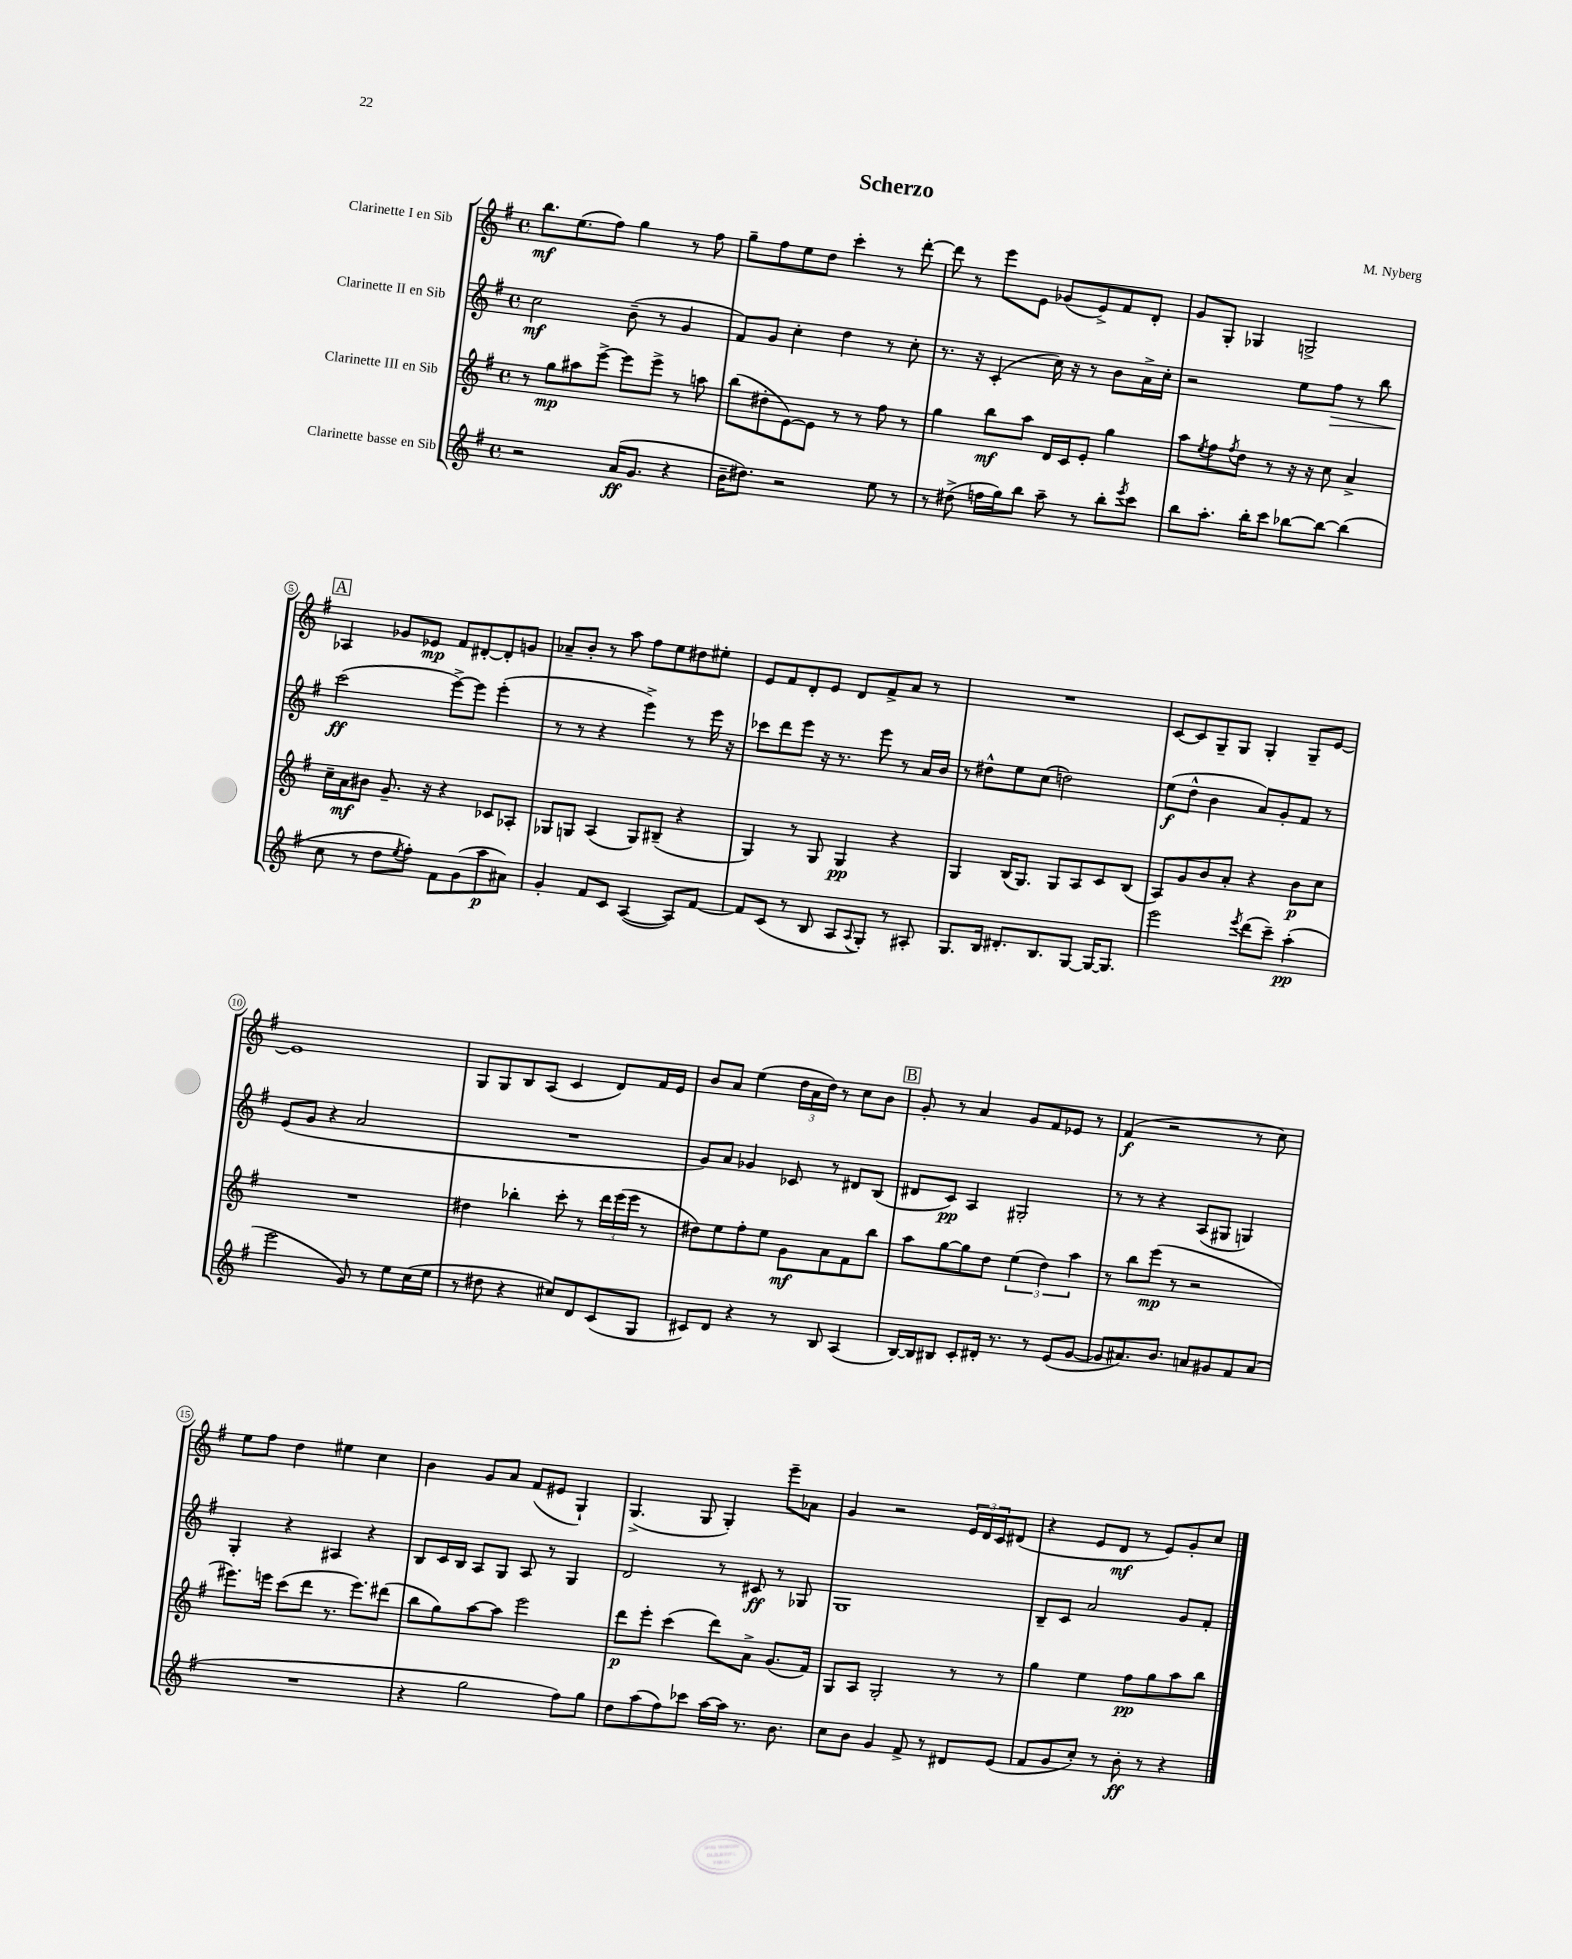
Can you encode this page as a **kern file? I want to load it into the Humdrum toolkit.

**kern	**dynam	**kern	**dynam	**kern	**dynam	**kern	**dynam
*part4	*part4	*part3	*part3	*part2	*part2	*part1	*part1
*staff4	*staff4	*staff3	*staff3	*staff2	*staff2	*staff1	*staff1
*I"Clarinette basse en Sib	*	*I"Clarinette III en Sib	*	*I"Clarinette II en Sib	*	*I"Clarinette I en Sib	*
*clefG2	*	*clefG2	*	*clefG2	*	*clefG2	*
*k[f#]	*	*k[f#]	*	*k[f#]	*	*k[f#]	*
*M4/4	*	*M4/4	*	*M4/4	*	*M4/4	*
*met(c)	*	*met(c)	*	*met(c)	*	*met(c)	*
=1	=1	=1	=1	=1	=1	=1	=1
2r	.	8r	.	2cc\	mf	8.bb\L	mf
.	.	8gg\L	mp	.	.	.	.
.	.	.	.	.	.	(8.ee\	.
.	.	8aa#X\	.	.	.	.	.
.	.	[8eee^\J	.	.	.	8ff#\J)	.
(16a/KL	ff	8eee\L]	.	(8b~\	.	4gg\	.
8.g/J	.	.	.	.	.	.	.
.	.	8eee^\J	.	8r	.	.	.
4r	.	8r	.	4g/	.	8r	.
.	.	8aan\	.	.	.	8ff#\	.
=2	=2	=2	=2	=2	=2	=2	=2
16b~\KL	.	(8bb\L	.	8f#/L)	.	8gg~\L	.
8.dd#X\J)	.	.	.	.	.	.	.
.	.	8dd#X'\	.	8g/J	.	8ff#\	.
2r	.	[8e\)	.	4cc'\	.	8ee\	.
.	.	8e\J]	.	.	.	8dd\J	.
.	.	8r	.	4dd\	.	4ccc'\	.
.	.	8r	.	.	.	.	.
8ee\	.	8ff#\	.	8r	.	8r	.
8r	.	8r	.	8cc'\	.	[8ddd'\	.
=3	=3	=3	=3	=3	=3	=3	=3
8r	.	4gg\	.	8.r	.	8ddd\]	.
(8dd#X^\	.	.	.	.	.	8r	.
.	.	.	.	16r	.	.	.
16ffn\LL	.	8bb\L	mf	(4c'/	.	8eee\L	.
16gg\J)	.	.	.	.	.	.	.
8bb\J	.	8aa\J	.	.	.	8e\J	.
8aa~\	.	16d/LL	.	16cc\)	.	(8g-X/L	.
.	.	16c/J	.	16r	.	.	.
8r	.	8e'/J	.	8r	.	8e^/)	.
8bb'\L	.	4gg\	.	8b\L	.	8f#/	.
8qeee/	.	.	.	.	.	.	.
8ccc\J	.	.	.	16a^\L	.	8d'/J	.
.	.	.	.	16cc'\JJ	.	.	.
=4	=4	=4	=4	=4	=4	=4	=4
8bb\L	.	8aa\L	.	2r	.	8g/L	.
.	.	8qee/	.	.	.	.	.
8.aa'\J	.	8ff#\	.	.	.	8G'/J	.
.	.	8qff#/	.	.	.	.	.
.	.	8dd\J	.	.	.	4G-X/	.
16bb'\KL	.	.	.	.	.	.	.
8ccc\J	.	8r	.	.	.	.	.
[8bb-X\L	.	16r	.	8ee\L	.	2Gn^/	.
.	.	16r	.	.	.	.	.
!	!	!	!	!	!LO:HP:b	!	!
8bb-\J_	.	8cc\	.	8ff#\J	>	.	.
(4bb-\]	.	4a^/	.	8r	.	.	.
.	.	.	.	8bb\	.	.	.
!!LO:LB:g=z
!!LO:REH:place=s1:t=A
=5	=5	=5	=5	=5	=5	=5	=5
8cc\	.	16cc~\LL	.	(2ccc\	ff	4A-X/	.
.	.	16a\J	mf	.	.	.	.
8r	.	8b#X\J	.	.	.	.	.
8dd\L	.	8.g~/	.	.	.	8g-X/L	.
8qee/	.	.	.	.	.	.	.
8ff#'\J)	.	.	.	.	.	8e-X/J	mp
.	.	16r	.	.	.	.	.
8f#\L	.	4r	.	[8eee^\L)	]	8f#/L	.
(8g\	.	.	.	8eee\J]	.	[8d#X'/	.
8aa\	p	8c-X/L	.	(4eee'\	.	8d#'/]	.
8a#X\J)	.	8A-X'/J	.	.	.	8gn/J	.
=6	=6	=6	=6	=6	=6	=6	=6
4g'/	.	8G-X/L	.	8r	.	8a-X~/L	.
.	.	8Gn/J	.	8r	.	8b'/J	.
8f#/L	.	(4A/	.	4r	.	8r	.
8c/J	.	.	.	.	.	8aa\	.
([4A/	.	8G/L)	.	4eee^\)	.	8ff#\L	.
.	.	(8B#X~/J	.	.	.	8ee\	.
8A/L])	.	4r	.	8r	.	8dd#X\	.
[8f#/J	.	.	.	16eee\	.	8ee#X'\J	.
.	.	.	.	16r	.	.	.
=7	=7	=7	=7	=7	=7	=7	=7
8f#/L]	.	4G/)	.	8ccc-X\L	.	8e/L	.
(8c/J	.	.	.	8ddd\	.	8f#/	.
8r	.	8r	.	8eee\J	.	8d'/	.
8B/	.	8G/	.	16r	.	8e/J	.
.	.	.	.	8.r	.	.	.
8A/L	.	4G/	pp	.	.	8d/L	.
8qqA/	.	.	.	.	.	.	.
8G'/J)	.	.	.	8eee\	.	8f#^/	.
8r	.	4r	.	8r	.	8a/J	.
8A#X'/	.	.	.	16a/LL	.	8r	.
.	.	.	.	16b/JJ	.	.	.
=8	=8	=8	=8	=8	=8	=8	=8
8.G/L	.	4G/	.	8r	.	1r	.
.	.	.	.	8dd#X^^\L	.	.	.
16B/Jk	.	.	.	.	.	.	.
8.d#X'/L	.	(16B/KL	.	8ee\	.	.	.
.	.	8.G/J)	.	.	.	.	.
.	.	.	.	(8cc\J	.	.	.
8.B/	.	.	.	.	.	.	.
.	.	8G/L	.	2ddn\)	.	.	.
[8G/J	.	8A/	.	.	.	.	.
16G/KL_	.	8c/	.	.	.	.	.
8.G/J]	.	.	.	.	.	.	.
.	.	(8B/J	.	.	.	.	.
=9	=9	=9	=9	=9	=9	=9	=9
2eee\	.	8A/L)	.	(8ee\L	f	[8c/L	.
.	.	8g/	.	8dd^^\J	.	8c/]	.
.	.	8b/	.	4b\	.	8G~/	.
.	.	8a'/J	.	.	.	8G/J	.
8qeee/	.	.	.	.	.	.	.
(8ddd\L	.	4r	.	8a/L)	.	4G'/	.
8ccc~\J)	.	.	.	8g'/	.	.	.
(4aa'\	pp	8b\L	p	8f#/J	.	8G~/L	.
.	.	8cc\J	.	8r	.	[8e/J	.
!!LO:LB:g=z
=10	=10	=10	=10	=10	=10	=10	=10
2eee\	.	1r	.	(8e/L	.	1e]	.
.	.	.	.	8g/J	.	.	.
.	.	.	.	4r	.	.	.
8g/)	.	.	.	2a/	.	.	.
8r	.	.	.	.	.	.	.
8ee\L	.	.	.	.	.	.	.
(16cc\L	.	.	.	.	.	.	.
16ee\JJ	.	.	.	.	.	.	.
=11	=11	=11	=11	=11	=11	=11	=11
8r	.	4dd#X\	.	1r	.	8G/L	.
8dd#X\	.	.	.	.	.	8G/	.
4r	.	4bb-X'\	.	.	.	8B/	.
.	.	.	.	.	.	(8A/J	.
8cc#X/L)	.	8ccc'\	.	.	.	4c/	.
8d/	.	8r	.	.	.	.	.
(8c/	.	24ddd\LL	.	.	.	8d/L)	.
.	.	(24eee\	.	.	.	.	.
.	.	24eee\JJ	.	.	.	.	.
8G/J	.	8r	.	.	.	16f#/L	.
.	.	.	.	.	.	16e/JJ	.
=12	=12	=12	=12	=12	=12	=12	=12
8c#X/L)	.	8dd#X\L)	.	8g/L)	.	8b/L	.
8d/J	.	8ee\	.	8a/J	.	8a/J	.
4r	.	8ff#'\	.	4g-X/	.	(4ee\	.
.	.	8ee\J	.	.	.	.	.
8r	.	8g\L	mf	8c-X/	.	24dd\LL	.
.	.	.	.	.	.	24a\	.
.	.	.	.	.	.	24dd\JJ)	.
8B/	.	8a\	.	8r	.	8r	.
(4A/	.	8f#\	.	8d#X/L	.	8cc\L	.
.	.	8bb\J	.	(8B/J	.	8b\J	.
!!LO:REH:place=s1:t=B
=13	=13	=13	=13	=13	=13	=13	=13
[16B/LL)	.	8aa\L	.	8d#X/L	.	8g'/	.
16B/J]	.	.	.	.	.	.	.
8B#X/J	.	[8gg\	.	8c/J)	pp	8r	.
8c'/L	.	8gg\]	.	4A/	.	4a/	.
16d#X'/Jk	.	8dd\J	.	.	.	.	.
8.r	.	.	.	.	.	.	.
.	.	(6ee\	.	2G#X'/	.	8g/L	.
8r	.	.	.	.	.	8f#/	.
.	.	6dd\)	.	.	.	.	.
(8e/L	.	.	.	.	.	8e-X/J	.
.	.	6aa\	.	.	.	.	.
[8g/J	.	.	.	.	.	8r	.
=14	=14	=14	=14	=14	=14	=14	=14
8g/L]	.	8r	.	8r	.	(4f#/	f
8.a#X/)	.	8bb\L	.	8r	.	.	.
.	.	(8eee\J	mp	4r	.	2r	.
8.b/J	.	.	.	.	.	.	.
.	.	8r	.	.	.	.	.
8an/L	.	2r	.	(8A/L	.	.	.
8g#X/	.	.	.	8G#X/J	.	.	.
8f#/	.	.	.	4Gn/)	.	8r	.
(8a/J	.	.	.	.	.	8cc\)	.
!!LO:LB:g=z
=15	=15	=15	=15	=15	=15	=15	=15
1r	.	8.eee#X\L)	.	4G'/	.	8ee\L	.
.	.	.	.	.	.	8ff#\J	.
.	.	16eeen\Jk	.	.	.	.	.
.	.	(8ccc\L	.	4r	.	4dd\	.
.	.	8ddd\J	.	.	.	.	.
.	.	8.r	.	4A#X/	.	4ee#X\	.
.	.	8.eee\L)	.	.	.	.	.
.	.	.	.	4r	.	4cc\	.
.	.	(8ddd#X\J	.	.	.	.	.
=16	=16	=16	=16	=16	=16	=16	=16
4r	.	8bb\L	.	8B/L	.	4b\	.
.	.	8gg\)	.	16c/L	.	.	.
.	.	.	.	16B/JJ	.	.	.
2gg\	.	[8aa\	.	8A/L	.	8g/L	.
.	.	8aa\J]	.	8G/J	.	8a/J	.
.	.	2eee\	.	8A/	.	(8f#/L	.
.	.	.	.	8r	.	8e#X/J	.
8ff#\L)	.	.	.	4G/	.	4G`/)	.
8gg\J	.	.	.	.	.	.	.
=17	=17	=17	=17	=17	=17	=17	=17
8dd\L	.	8ddd\L	p	2d/	.	(4.G^/	.
(8aa\	.	8eee'\J	.	.	.	.	.
8ff#\)	.	(4ccc\	.	.	.	.	.
8ccc-X\J	.	.	.	.	.	8G/	.
[16aa\LL	.	8ddd\L)	.	8r	.	4G'/)	.
16aa\JJ]	.	.	.	.	.	.	.
8.r	.	8a^\J	.	8c#X/	ff	.	.
.	.	(8.g/L	.	8r	.	8eee~\L	.
8.b\	.	.	.	.	.	.	.
.	.	.	.	8G-X/	.	8a-X\J	.
.	.	16f#/Jk)	.	.	.	.	.
=18	=18	=18	=18	=18	=18	=18	=18
8cc\L	.	8G/L	.	1G	.	4g/	.
8b\J	.	8A/J	.	.	.	.	.
4g/	.	2G'/	.	.	.	2r	.
8f#^/	.	.	.	.	.	.	.
8r	.	.	.	.	.	.	.
8d#X/L	.	8r	.	.	.	24e/LL	.
.	.	.	.	.	.	24d/	.
.	.	.	.	.	.	24c/J	.
(8e/J	.	8r	.	.	.	(8d#X/J	.
=19	=19	=19	=19	=19	=19	=19	=19
8f#/L	.	4gg\	.	8B~/L	.	4r	.
8g/	.	.	.	8c/J	.	.	.
8cc'/J)	.	4ee\	.	2a/	.	8e/L	.
8r	.	.	.	.	.	8d/J	mf
8b'\	ff	8ff#\L	pp	.	.	8r	.
8r	.	8gg\	.	.	.	8e/L)	.
4r	.	8aa\	.	8g/L	.	8g'/	.
.	.	8bb\J	.	8f#'/J	.	8cc/J	.
==	==	==	==	==	==	==	==
*-	*-	*-	*-	*-	*-	*-	*-
